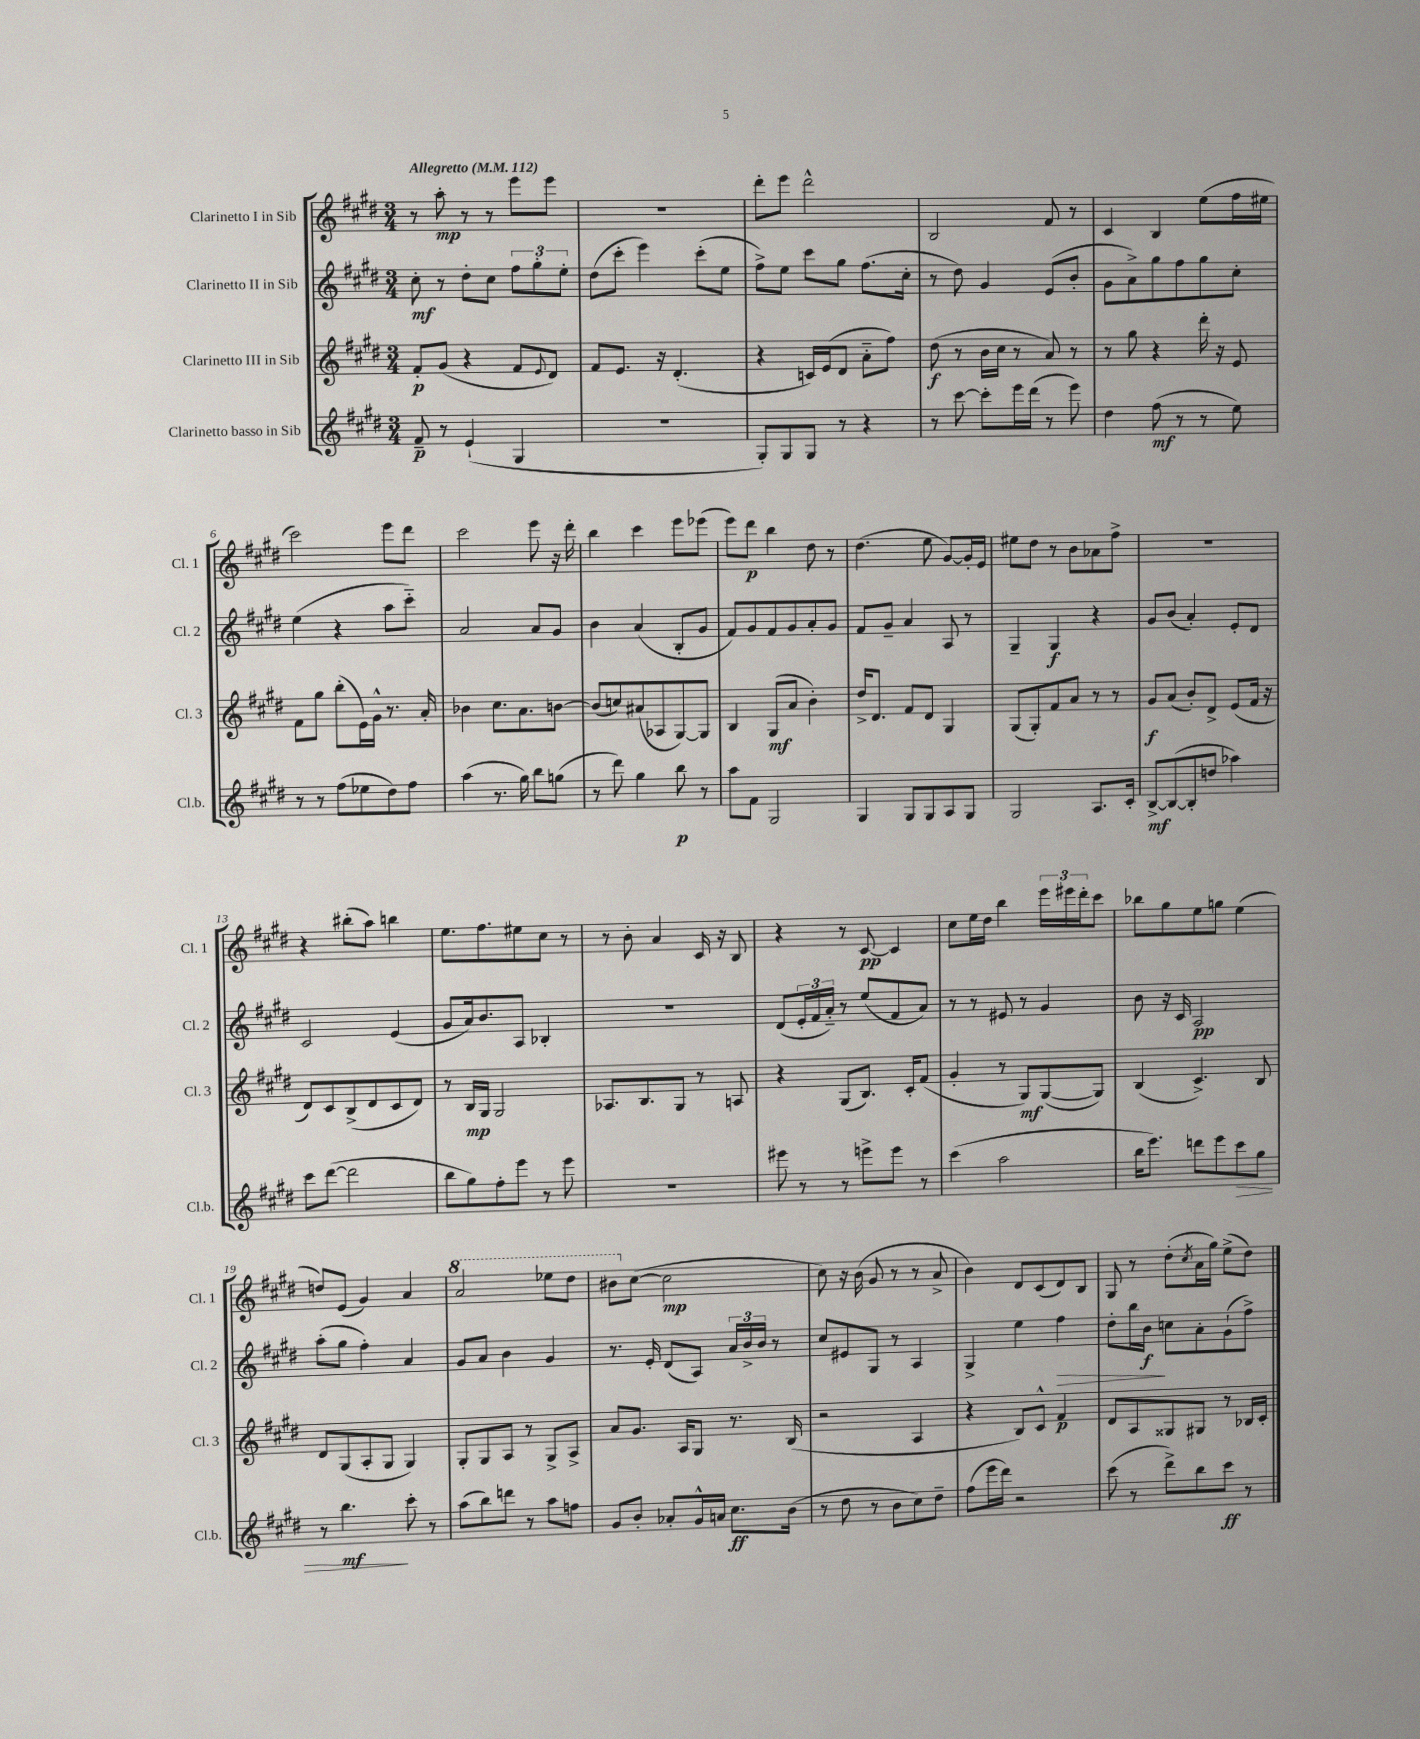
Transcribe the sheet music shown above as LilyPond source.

<<
\new StaffGroup <<
\new Staff = "s0" \with { instrumentName = "Clarinetto I in Sib" shortInstrumentName = "Cl. 1" } {
    \clef treble \key e \major \numericTimeSignature \time 3/4 \tempo "Allegretto" 4 = 112
    r8 a''8-.\mp r8 r8 e'''8 e'''8 |
    R2. |
    dis'''8-. e'''8 dis'''2-^ |
    b2 fis'8 r8 |
    cis'4 b4 e''8( fis''16 eis''16 |
    cis'''2) e'''8 dis'''8 |
    cis'''2 e'''8 r16 dis'''16-. |
    b''4 cis'''4 e'''8 ees'''8( |
    e'''8) dis'''8\p b''4 dis''8 r8 |
    dis''4.( e''8 gis'8~) gis'16-. e'16 |
    eis''8 dis''8 r8 b'8 aes'8 fis''8-> |
    R2. |
    r4 bis''8-.( a''8) b''4 |
    e''8. fis''8. eis''8 cis''8 r8 |
    r8 b'8-. a'4 cis'16 r16 b8 |
    r4 r8 cis'8~\pp cis'4 |
    cis''8 e''16 dis''16 b''4 \tuplet 3/2 { e'''16 eis'''16 dis'''16-. } cis'''8 |
    bes''8 gis''8 e''8 g''8 e''4( |
    d''8) e'8( gis'4) a'4 |
    \ottava #1 a''2 ees'''8 dis'''8 |
    bis''8 \ottava #0 cis''8~( cis''2\mp |
    cis''8) r16 b'16( gis'8 r8 r8 a'8-> |
    b'4) dis'8 cis'8( dis'8) b8 |
    gis8 r8 dis''8-.( \acciaccatura { cis''8 } a'16 gis''16) e''8->( dis''8) \bar "|." |
}
\new Staff = "s1" \with { instrumentName = "Clarinetto II in Sib" shortInstrumentName = "Cl. 2" } {
    \clef treble \key e \major \numericTimeSignature \time 3/4
    cis''8-.\mf r8 dis''8-. cis''8 \tuplet 3/2 { fis''8 gis''8-. e''8-. } |
    dis''8( cis'''8-. e'''4) cis'''8-.( e''8 |
    fis''8->) e''8 cis'''8 gis''8 fis''8.( cis''16-. |
    r8 dis''8) gis'4 e'8( b'8-. |
    gis'8 a'8->) gis''8 fis''8 gis''8 cis''8-. |
    e''4( r4 a''8 cis'''8-_) |
    a'2 a'8 gis'8 |
    b'4 a'4( b8-. gis'8 |
    fis'8) gis'8 fis'8 gis'8 a'8-. gis'8 |
    fis'8 gis'8-- a'4 a8 r8 |
    gis4-- gis4\f r4 |
    gis'8 b'8( a'4-.) e'8-. dis'8 |
    cis'2 e'4( |
    gis'8 a'16) b'8. a8 bes4-. |
    R2. |
    dis'8( \tuplet 3/2 { e'16-. fis'16 a'16-_) } r8 e''8( fis'8 a'8) |
    r8 r8 eis'8 r8 gis'4 |
    b'8 r16 cis'16 a2\pp |
    a''8-.( gis''8 fis''4-.) a'4 |
    gis'8 a'8 b'4 gis'4 |
    r8. e'16-. dis'8( a8) \tuplet 3/2 { a'16 b'16-> b'16 } r8 |
    cis''8 eis'8 gis8 r8 a4 |
    gis4-> e''4 fis''4\> |
    dis''8-. b''16 b'16\f\! c''8 a'8-. gis'8-!( fis''8->) \bar "|." |
}
\new Staff = "s2" \with { instrumentName = "Clarinetto III in Sib" shortInstrumentName = "Cl. 3" } {
    \clef treble \key e \major \numericTimeSignature \time 3/4
    fis'8-.\p gis'8( r4 fis'8 \appoggiatura { e'8 } dis'8) |
    fis'8 e'8. r16 dis'4.-.( |
    r4 c'16) e'16( dis'8 a'8-_ fis''8) |
    dis''8\f( r8 b'16 cis''16 r8 a'8) r8 |
    r8 gis''8 r4 dis'''16-. r16 e'8 |
    fis'8 gis''8 b''8-.( e'16) gis'16-^ r8. a'16-. |
    bes'4 cis''8. a'8. b'8~ |
    b'8( c''8) ais'8( aes8 gis8~) gis8 |
    b4 gis8\mf( a'8 b'4-.) |
    dis''16-> dis'8. fis'8 dis'8 gis4 |
    gis8( gis8-.) fis'8 a'8 r8 r8 |
    gis'8\f a'8( b'8-.) dis'8-> e'8( fis'16 r16 |
    dis'8) cis'8 b8->( dis'8 cis'8 dis'8) |
    r8 b16\mp gis16 gis2 |
    aes8. b8. gis8 r8 a8 |
    r4 gis8( b8.) cis'16-. fis'8( |
    gis'4-. r8 gis8\mf) gis8~( gis8) |
    b4( cis'4.->) b8 |
    dis'8 gis8( a8-. gis8 gis4) |
    gis8-. gis8 a8 r8 gis8-> a8-> |
    a'8 gis'8. a16 gis8 r8. b16( |
    r2 a4 |
    r4 b8) cis'8-^ fis'4\p |
    dis'8 a8 gisis8 gis8 r8 bes16 cis'16-. \bar "|." |
}
\new Staff = "s3" \with { instrumentName = "Clarinetto basso in Sib" shortInstrumentName = "Cl.b." } {
    \clef treble \key e \major \numericTimeSignature \time 3/4
    fis'8--\p r8 e'4-!( gis4 |
    R2. |
    gis8-.) gis8 gis8 r8 r4 |
    r8 cis'''8~ cis'''8-. e'''16 dis'''16( r8 e'''8) |
    dis''4 fis''8\mf( r8 r8 e''8) |
    r8 r8 fis''8( ees''8 dis''8) fis''8 |
    a''4( r8. gis''16) b''8 g''8( |
    r8 dis'''8) gis''4 b''8\p r8 |
    a''8 fis'8 gis2 |
    gis4 gis8 gis8 a8 gis8 |
    gis2 a8. cis'16-. |
    b8~->\mf b8~( b8-. d''8 aes''4) |
    cis'''8 dis'''8~( dis'''2 |
    b''8 gis''8) fis''8-. e'''8 r8 e'''8 |
    R2. |
    eis'''8 r8 r8 e'''8-> e'''8 r8 |
    cis'''4( a''2 |
    b''16 e'''8.) d'''8 e'''8 cis'''8\> gis''8 |
    r8 b''4.\mf\! cis'''8-. r8 |
    a''8( b''8) d'''8 r8 a''8 f''8 |
    gis'8 b'8-. aes'8-. gis'16-^ a'16 cis''8.\ff b'16( |
    r8 dis''8 r8 b'8 cis''8) dis''8-- |
    fis''8( e'''16 dis'''16) r2 |
    cis'''8( r8 dis'''8->) b''8 cis'''8\ff r8 \bar "|." |
}
>>
>>
